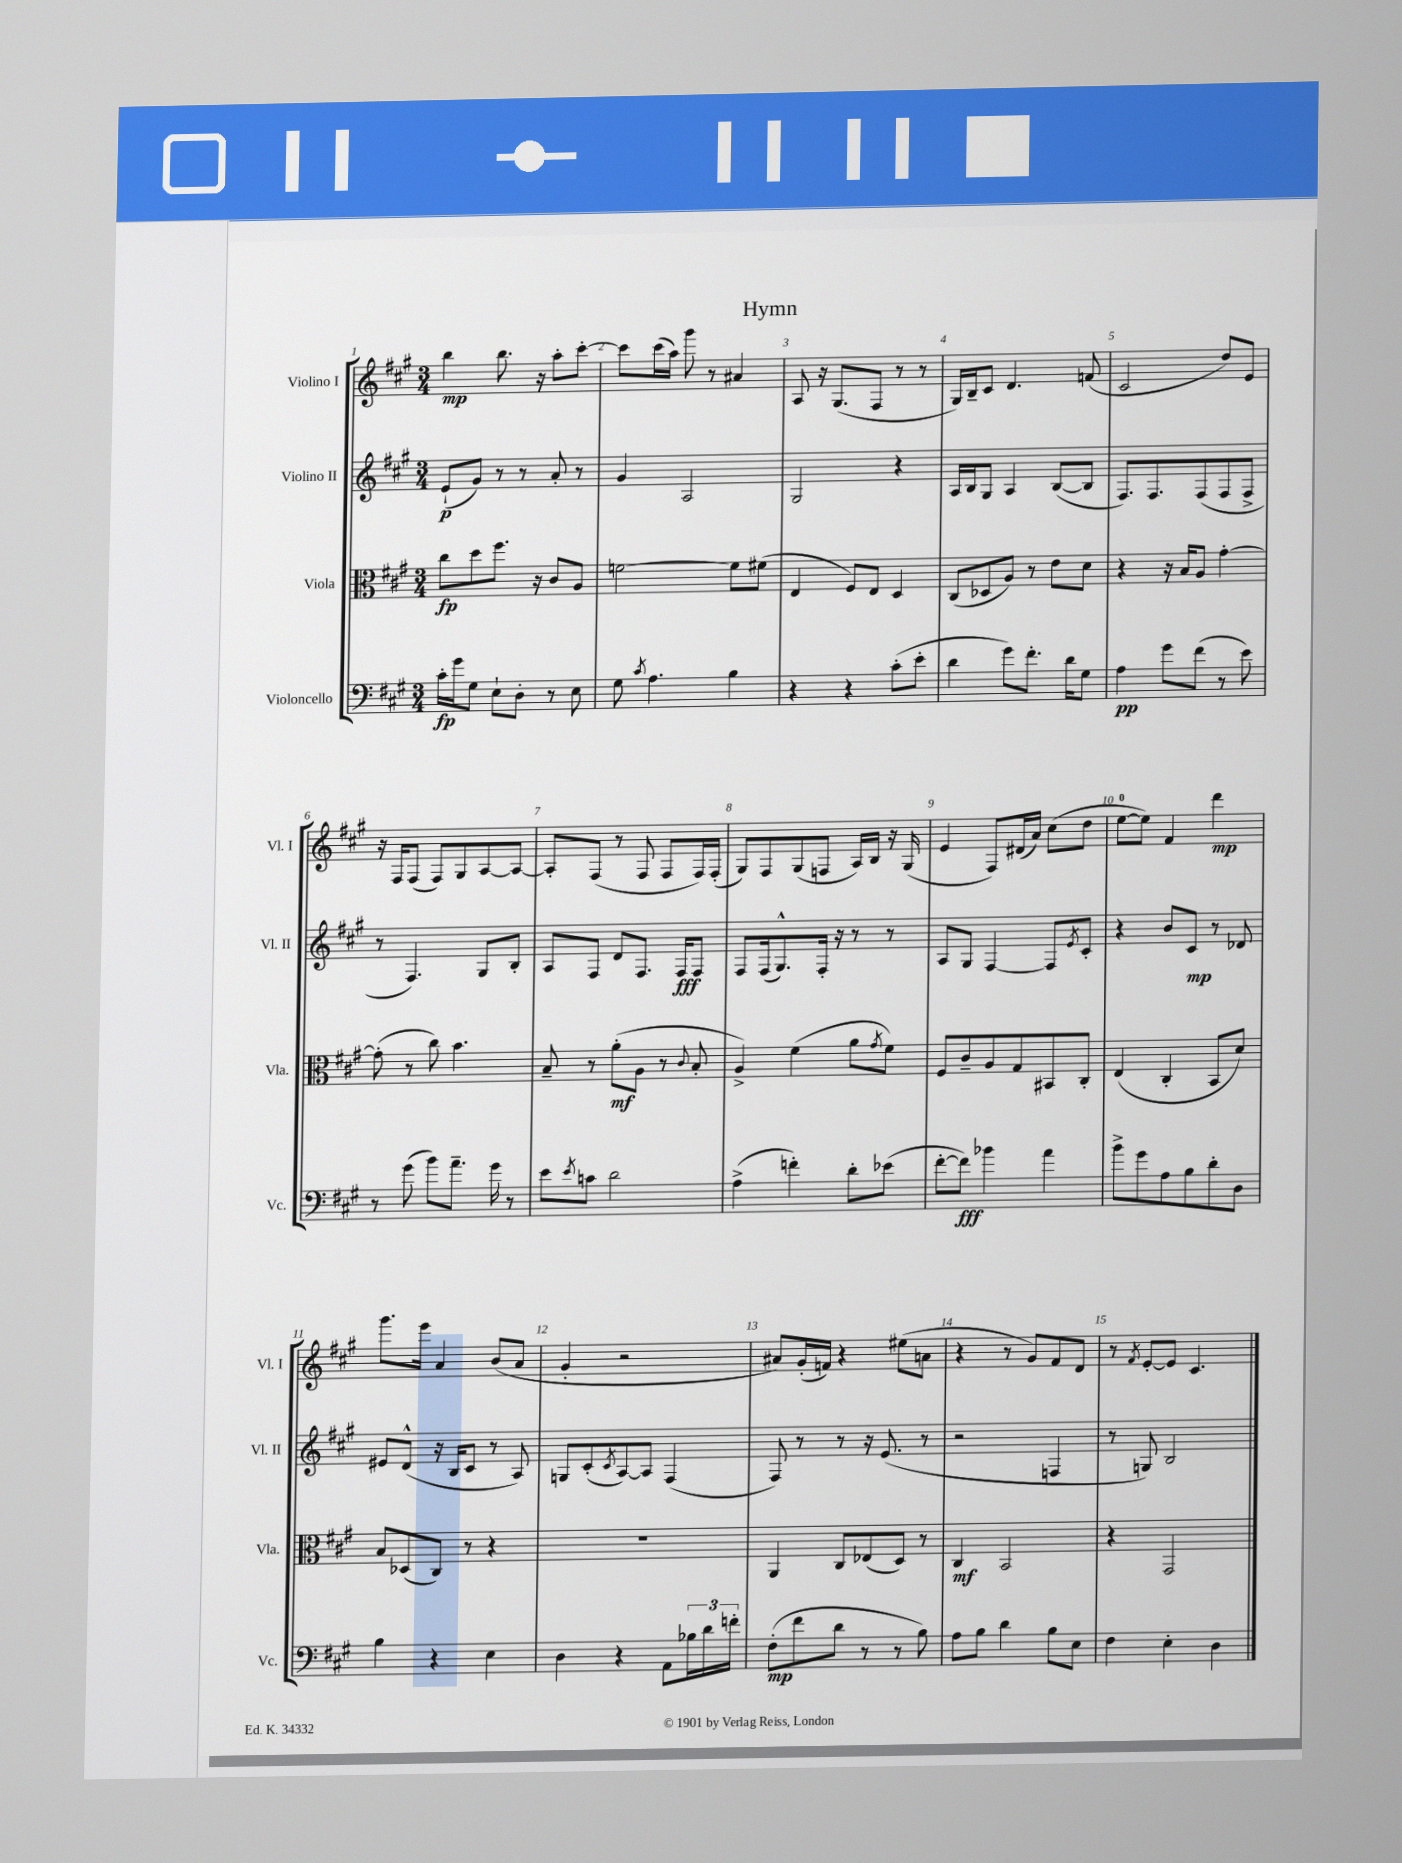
\header { title = "Hymn" }
<<
\new StaffGroup <<
\new Staff = "s0" \with { instrumentName = "Violino I" shortInstrumentName = "Vl. I" } {
    \clef treble \key a \major \numericTimeSignature \time 3/4
    b''4\mp b''8. r16 a''8-. cis'''8~-. |
    cis'''8 cis'''16( a''16) gis'''8 r8 ais'4 |
    a8 r16 gis8.( fis8 r8 r8 |
    gis16) b16-- cis'8 d'4. f'8( |
    cis'2 d''8) e'8 |
    r16 fis16 fis8( fis8) gis8 a8~ a8~ |
    a8-. fis8( r8 fis8 fis8 fis16) fis16-.( |
    gis8) fis8 gis8( f8 a16) b16 r16 gis16( |
    e'4 fis8) dis'16( a'16) cis''8( d''8 |
    e''8-0~ e''8) fis'4 d'''4\mp |
    gis'''8. e'''16 a'4 b'8( a'8 |
    gis'4-. r2 |
    ais'8) gis'16-.( f'16) r4 eis''8( a'8 |
    r4 r8 gis'8) fis'8 d'8 |
    r8 \acciaccatura { fis'8 } e'8~-. e'8 cis'4. \bar "|." |
}
\new Staff = "s1" \with { instrumentName = "Violino II" shortInstrumentName = "Vl. II" } {
    \clef treble \key a \major \numericTimeSignature \time 3/4
    e'8-!\p( gis'8) r8 r8 a'8-. r8 |
    gis'4 a2 |
    gis2 r4 |
    a16 b16 gis8 a4 b8~( b8 |
    fis8.) fis8. fis8( fis8 fis8-> |
    r8 fis4.) gis8 b8-. |
    a8 fis8 d'8 fis8. fis16\fff fis8 |
    fis8 fis16( gis8.-^) fis16-. r16 r8 r8 |
    a8 gis8 fis4~ fis8 \acciaccatura { e'8 } cis'8-. |
    r4 b'8 cis'8\mp r8 des'8 |
    eis'8 d'8-^( r16 b16 cis'8 r8 a8) |
    g8 cis'8-.( \acciaccatura { cis'8 } a8~) a8 fis4( |
    fis8) r8 r8 r16 e'8.( r8 |
    r2 f4 |
    r8 g8) b2 \bar "|." |
}
\new Staff = "s2" \with { instrumentName = "Viola" shortInstrumentName = "Vla." } {
    \clef alto \key a \major \numericTimeSignature \time 3/4
    cis''8\fp d''8 fis''8. r16 cis'8 a8 |
    f'2~ f'8 fis'8( |
    e4 fis8) e8 d4 |
    cis8( des8 a8) r8 e'8 d'8 |
    r4 r16 b16 a8 gis'4~-. |
    gis'8-.( r8 cis''8) b'4. |
    b8-- r8 a'8-.\mf( a8 r8 \appoggiatura { cis'8 } b8-. |
    a4->) fis'4( a'8 \acciaccatura { gis'8 } fis'8) |
    fis8 cis'8-- a8 gis8 bis,8 cis8-. |
    e4( cis4-. b,8 d'8) |
    b8 des8( cis8) r8 r4 |
    R2. |
    a,4 cis8 ees8( d8) r8 |
    cis4\mf b,2 |
    r4 gis,2 \bar "|." |
}
\new Staff = "s3" \with { instrumentName = "Violoncello" shortInstrumentName = "Vc." } {
    \clef bass \key a \major \numericTimeSignature \time 3/4
    cis'16-.\fp gis'16 gis8 e8-! d8-. r8 e8 |
    gis8 \acciaccatura { cis'8 } a4. b4 |
    r4 r4 cis'8-.( e'8-. |
    d'4 gis'8) fis'8.-. d'16 gis8 |
    a4\pp gis'8 fis'8( r8 e'8) |
    r8 gis'8( b'8) a'8.-- gis'16 r8 |
    e'8 \acciaccatura { e'8 } c'8 d'2 |
    a4->( f'4-.) d'8-. ees'8( |
    fis'8~-. fis'8\fff) bes'4 a'4 |
    b'8-> gis'8 a8 b8 d'8-. d8 |
    b4 r4 e4 |
    d4 r4 a,8 \tuplet 3/2 { bes16 d'16 f'16-. } |
    fis8-.\mp( fis'8 d'8 r8 r8 b8) |
    a8 b8 d'4 b8 e8 |
    fis4 e4-. d4 \bar "|." |
}
>>
>>
\layout { \context { \Score \override BarNumber.break-visibility = ##(#f #t #t) barNumberVisibility = #all-bar-numbers-visible } }
